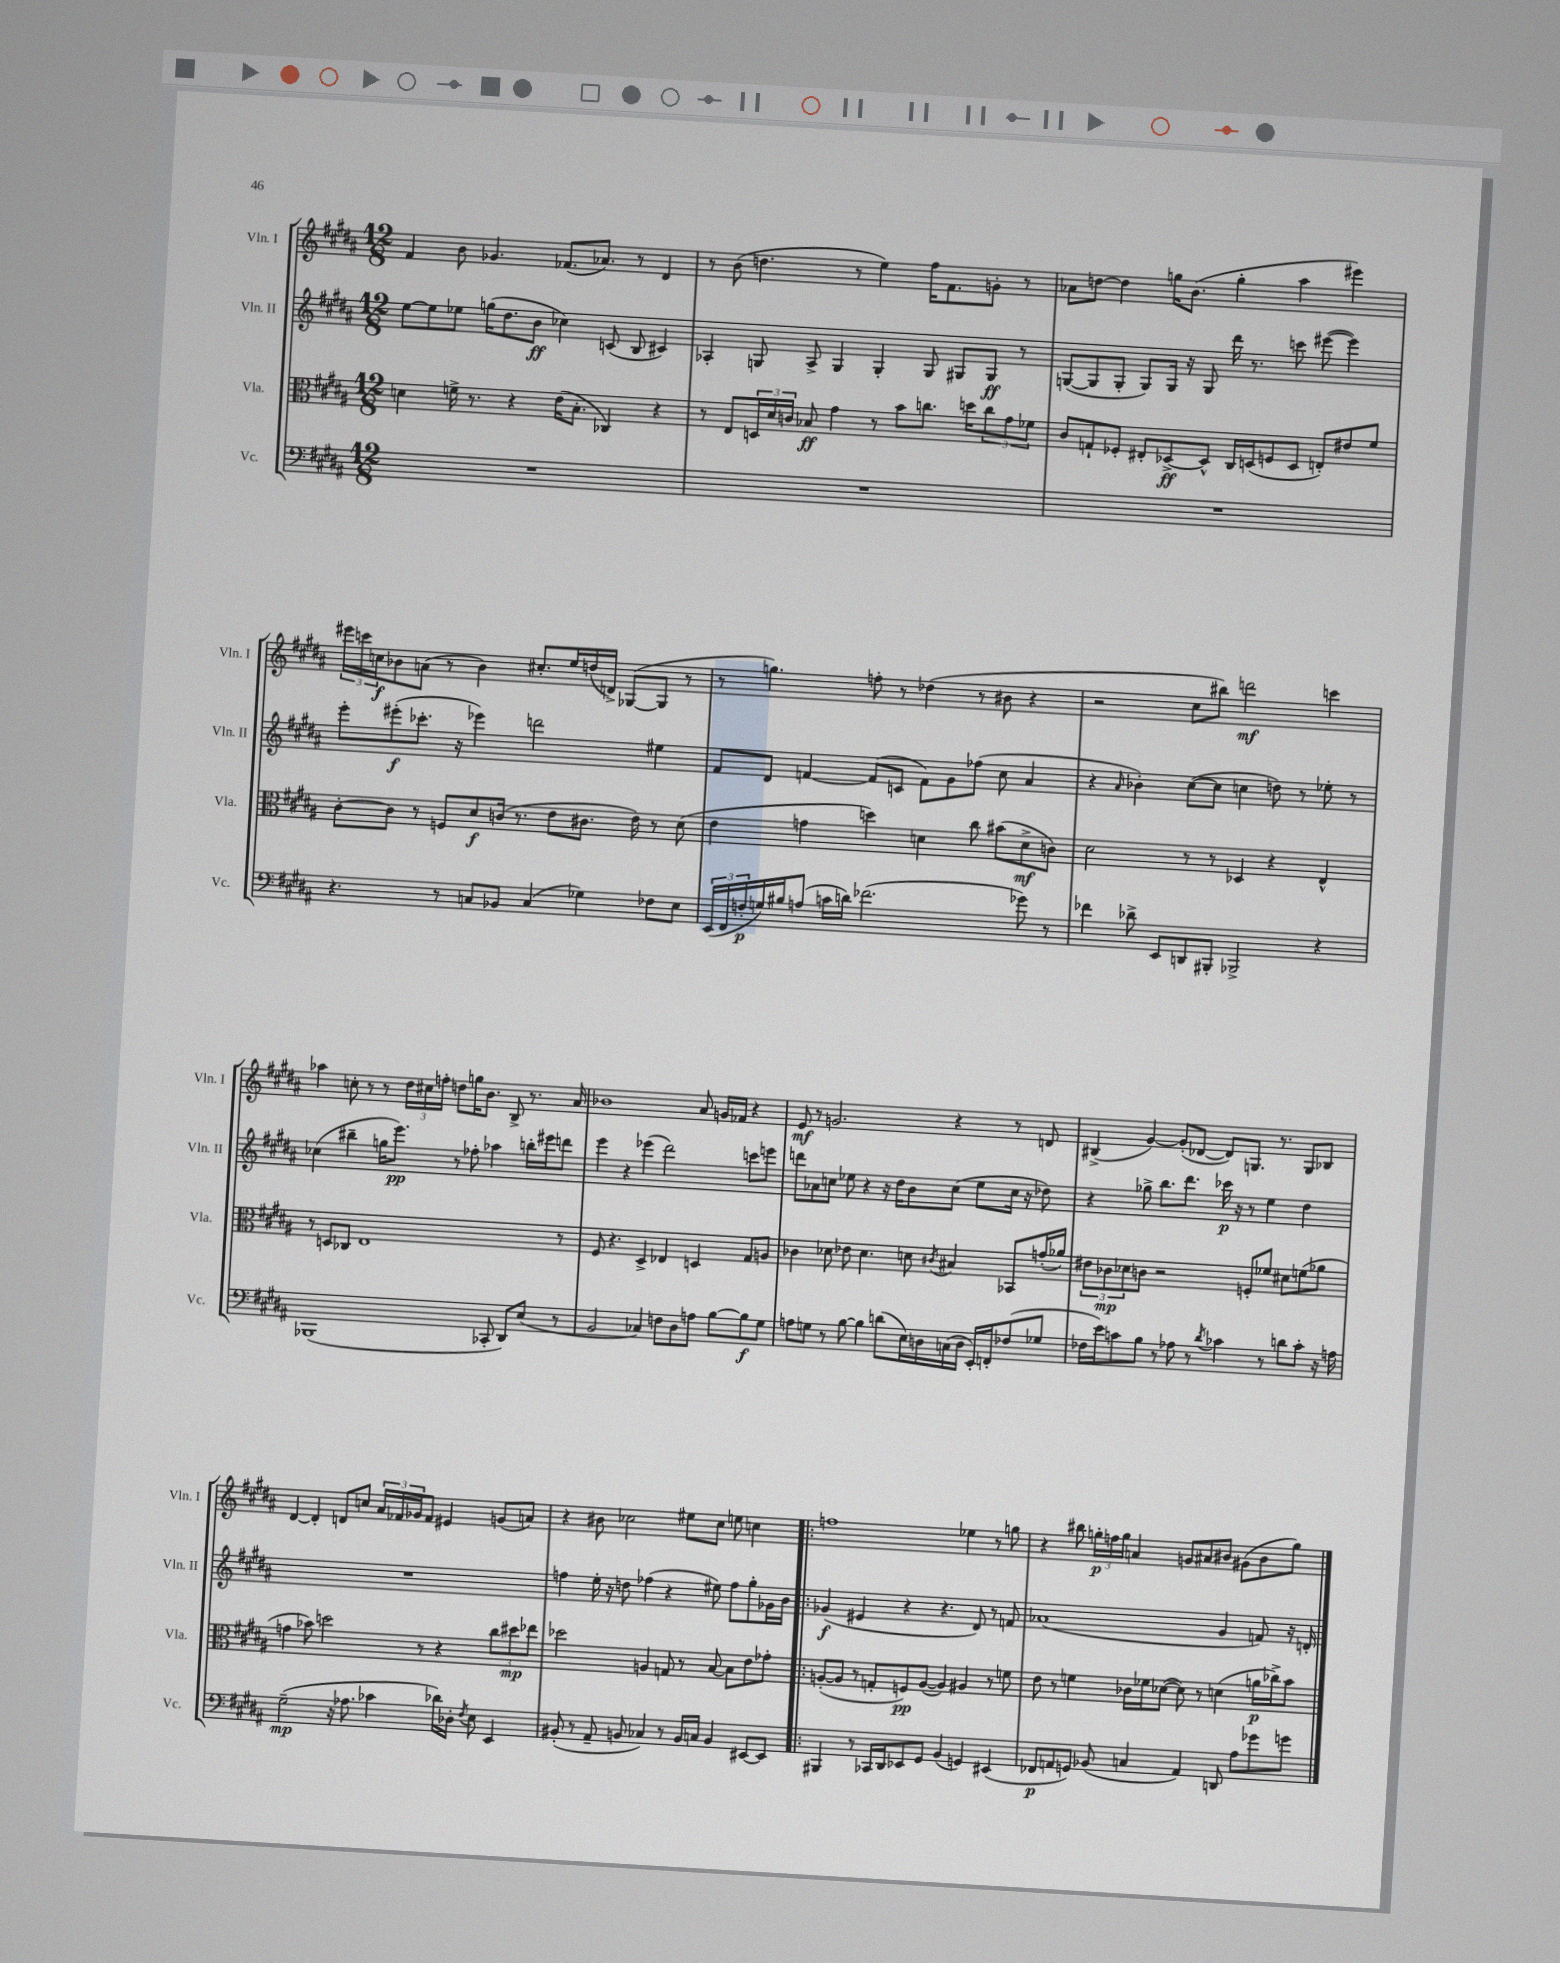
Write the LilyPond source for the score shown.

<<
\new StaffGroup <<
\new Staff = "s0" \with { instrumentName = "Vln. I" shortInstrumentName = "Vln. I" } {
    \clef treble \key b \major \numericTimeSignature \time 12/8
    fis'4 b'8 ges'4. fes'8.( aes'8.) r8 dis'4 |
    r8 b'8( d''4. r8 e''4) fis''16 fis'8. g'8-. r8 |
    aes'8 d''8~ d''4 g''16 b'8.( g''4-. ais''4 eis'''4) |
    \tuplet 3/2 { eis'''16 c'''16 c''16\f } bes'8 a'8( r8 bes'4) cis''8.-. e''16 d''16( d'16->) ges8~( ges8 r8 |
    r8 g''4.) f''8-. r8 des''4( r8 bis'8 r4 |
    r2 cis''8 bis''8) d'''2\mf c'''4 |
    aes''4 c''8-. r8 r8 \tuplet 3/2 { dis''16 cis''16 f''16-. } d''8 g''16 b'8. b8-> r8. ais'16 |
    bes'1 ais'8 g'16 fes'16 r4 |
    e'8\mf r8 g'2. r4 r8 d'8 |
    bis4->( gis'4~) gis'8-.( des'8~ des'8) g8. r8. g8 bes8 |
    dis'4~ dis'4-. d'8 c''8 \tuplet 3/2 { ais'16 fes'16 ges'16 } fes'8 eis'4 g'8( a'8) |
    r4 bis'8 ces''2 eis''8 ces''8 e''8 c''4 |
    \bar ".|:" f''1 ees''4 r8 g''8 |
    r4 bis''8 \tuplet 3/2 { g''16-.\p f''16 g''16 } a'4 g'8 ais'8 bis'8 gis'8( bis'8 g''8) \bar "|." |
}
\new Staff = "s1" \with { instrumentName = "Vln. II" shortInstrumentName = "Vln. II" } {
    \clef treble \key b \major \numericTimeSignature \time 12/8
    e''8~ e''8 ees''8 g''16( dis''8. b'8\ff ces''4) c'8( b8 cis'4) |
    aes4-. g8 aes8-> g4 g4-. g8 gis8 gis8\ff r8 |
    g8~( g8 g8-. g8) g16 r16 g8 dis'''16 r8. c'''8 eis'''8~( eis'''4) |
    e'''8-. eis'''8-.\f( ces'''8.-. r16 ees'''4) d'''2 eis''4 |
    fis'8 dis'8 f'4~ f'8( c'8 f'8) gis'8 fes''8( cis''8 ais'4 |
    r4 \grace { ais'16 } bes'4-.) cis''8~( cis''8 c''4 d''8) r8 ees''8-. r8 |
    ces''4( bis''4-- g''16 e'''8.\pp) r8 fes''8-. aes''4 b''16-. eis'''16 d'''8 |
    e'''4 r4 ees'''4( dis'''2) c'''8 e'''8 |
    d'''8 aes'8 c''8 ees''8 r4 r16 dis''16 b'8 c''8( ees''8 c''16 r16 des''8) |
    r4 ges''8-> b''8. dis'''8. ces'''16\p r16 r8 e''4 dis''4 |
    R1. |
    f''4 e''16-. r16 d''8 fes''4( r4 eis''8) fes''8 gis''8-. ges'16 b'16 |
    \bar ".|:" ges'4\f( eis'4 r4 r4. dis'8) r8 f'8 |
    aes'1( gis'4 f'8) r16 d'16-. \bar "|." |
}
\new Staff = "s2" \with { instrumentName = "Vla." shortInstrumentName = "Vla." } {
    \clef alto \key b \major \numericTimeSignature \time 12/8
    d'4 f'16-> r8. r4 e'16( b8.-. ces4) r4 |
    r8 e8 \tuplet 3/2 { d16 dis'16 c'16 } bes8\ff gis'4 r8 b'8 c''8. d''16 \tuplet 3/2 { c''8 gis'8 fes'8 } |
    cis'8 g8-! fes8-. eis8-. des8~->\ff des8-^ cis16 d16( f8 d8 e8-.) eis'8 fis'8 |
    cis'8~-. cis'8 r8 f8 dis'8\f c'16( r8. e'8 cis'8. e'16) r8 dis'8( |
    e'4 g'4 d''4) d'4 cis''8 bis'8( d'8->\mf c'8) |
    dis'2 r8 r8 des4 r4 e4-^ |
    r8 d8 ces8 e1 r8 |
    fis8 r4. dis4-> ees4 d4 gis8 a8 |
    ces'4 des'8 ees'8 des'4. d'8 \acciaccatura { cis'8 } bis4 bes,8 g'16-.( aes'16) |
    \tuplet 3/2 { eis'8 ces'8\mp des'8 } c'8 r2 f8-. fes'8 dis'8 f'8( aes'8 |
    g'4 bes'8) d''2 r8 r4 \tuplet 3/2 { cis''8 dis''8\mp ees''8 } |
    des''2 a4 g8 r8 b8~ b8 e'8 ges'8-. |
    \bar ".|:" a8~-.( a8 r8 g8-. f8\pp) a8~( a4) ais4 r8 f'8 |
    e'8 r8 f'4 ces'16 fes'16 des'8~( des'8) r8 d'4( a'16\p ces''16->) b'8 \bar "|." |
}
\new Staff = "s3" \with { instrumentName = "Vc." shortInstrumentName = "Vc." } {
    \clef bass \key b \major \numericTimeSignature \time 12/8
    R1. |
    R1. |
    R1. |
    r4. r8 c8 bes,8 c4( ges4) fes8 e8 |
    \tuplet 3/2 { e,16( fis,16 f16-.\p } g16) bis16 a8( c'16 d'16) fes'2.( ges'8) r8 |
    fes'4 des'8-> e,8 d,8 bis,,8-. bes,,2-> r4 |
    bes,,1( ces,8-. dis,8) e8( r8 |
    b,2 ces4) f8 dis8 a8 b8~ b8\f gis8 |
    a8 g8 r8 b8~ b4 d'8( e16) d16 c16( d16 e,16-.) f,16-. fes8( ges8 |
    fes16 e'16) c'8 b8 r8 aes8 r8 \acciaccatura { dis'8 } ces'4 r8 d'8 ces'8-. r16 a16 |
    gis2--\mp( r16 aes8. ces'4 des'16) des16-. \acciaccatura { fis8 } e8 e,4 |
    bis,8-.( r8 ais,8-- b,8 ces4) r8 b,16 c16 b,4 eis,8~ eis,8 |
    \bar ".|:" bis,,4 r8 ces,16 dis,16 ees,8 gis,8 b,4( g,4) eis,4( |
    fes,8\p a,8 g,8) bes,8( c4 a,4) d,8 ais8 ges'8 g'8 \bar "|." |
}
>>
>>
\layout { \context { \Score \remove "Bar_number_engraver" } }
